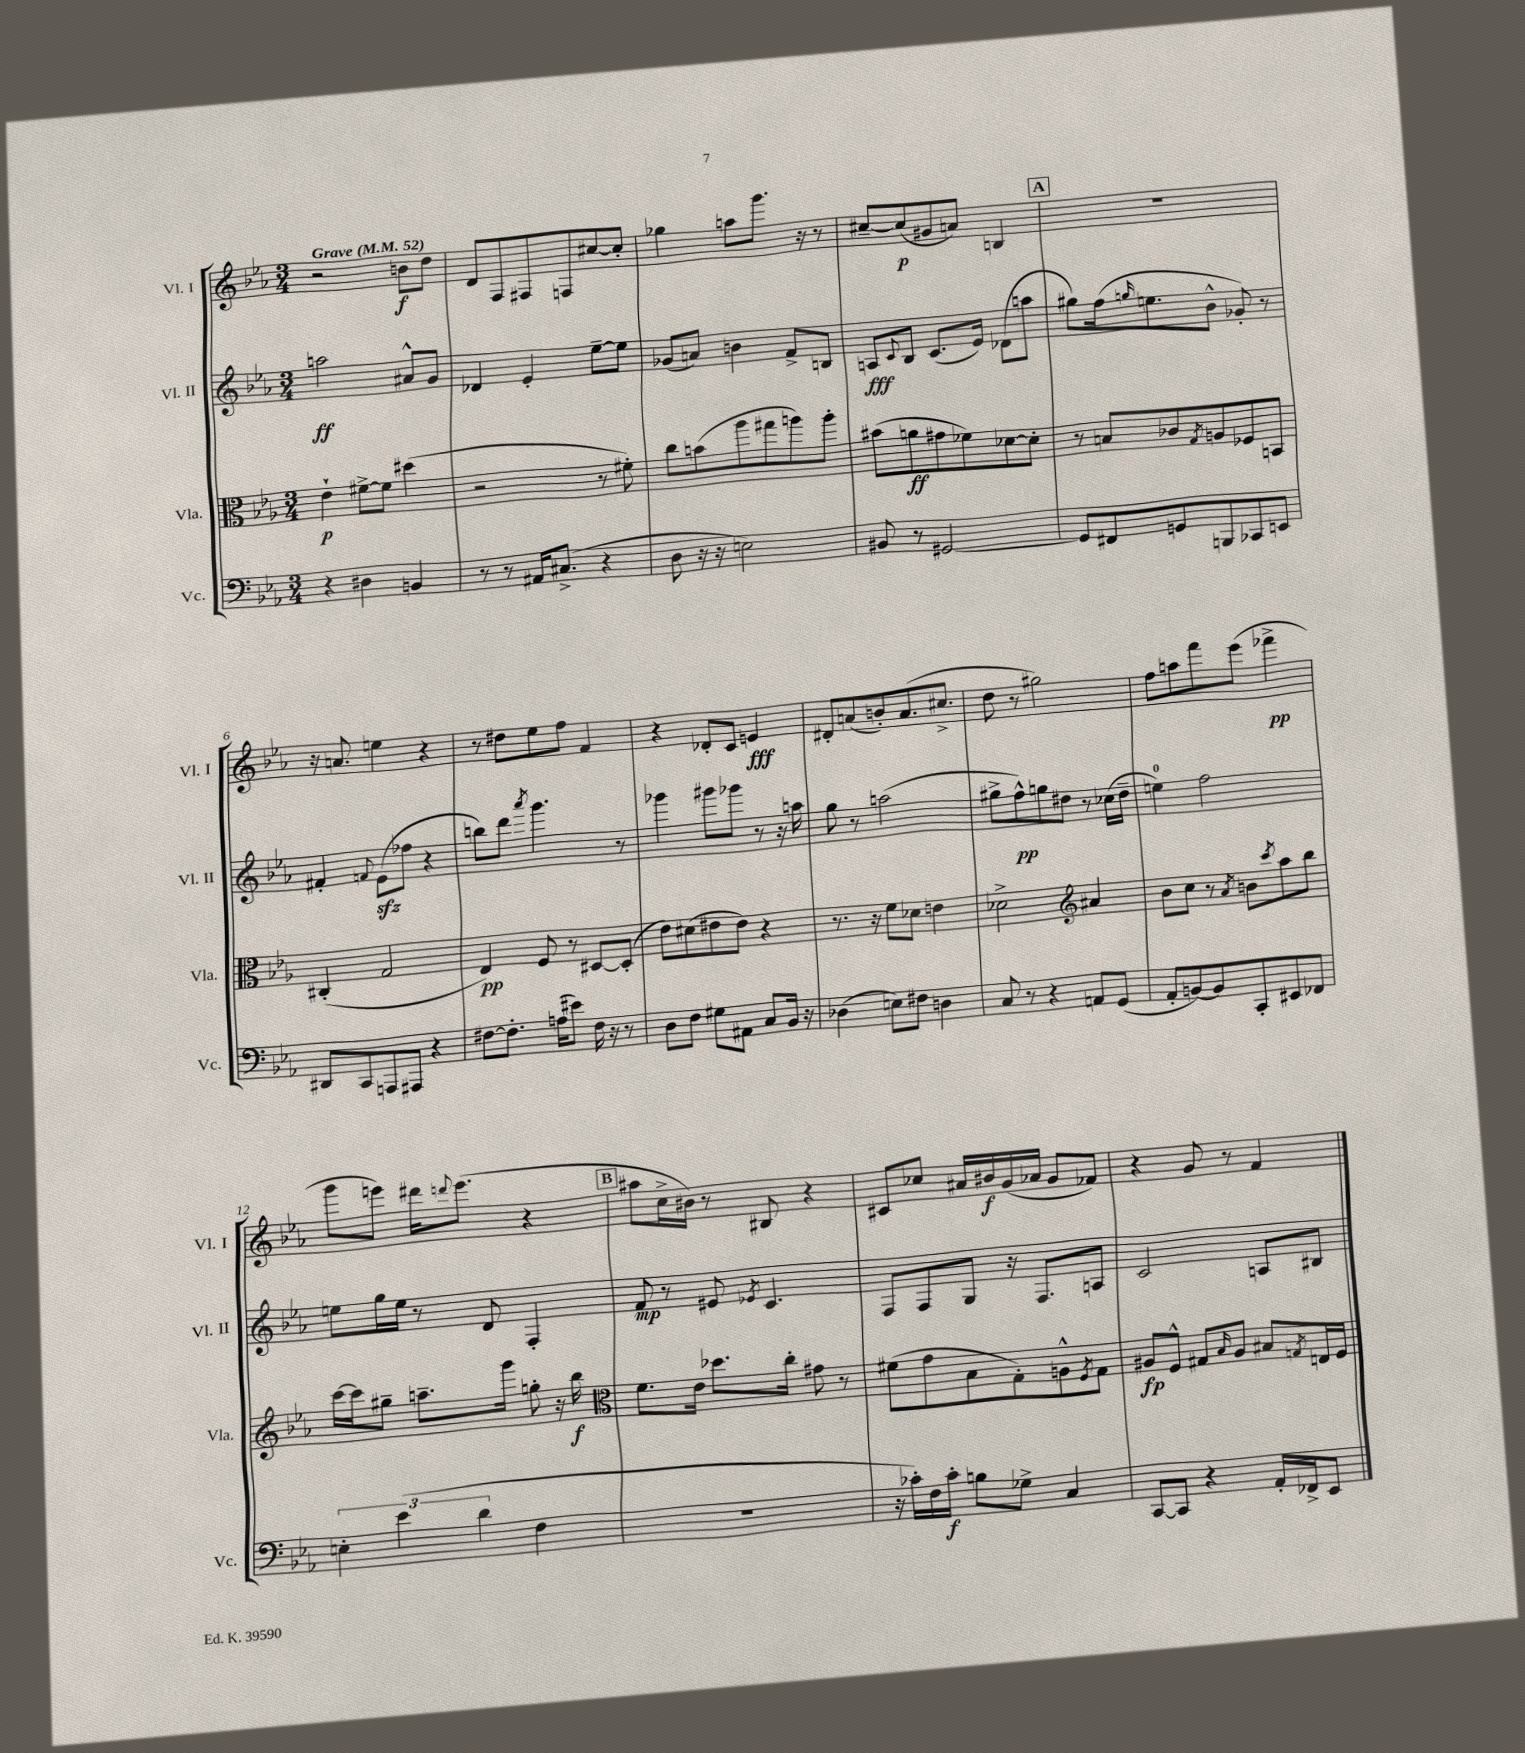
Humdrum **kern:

**kern	**kern	**kern	**kern
*staff4	*staff3	*staff2	*staff1
*clefF4	*clefC3	*clefG2	*clefG2
*k[b-e-a-]	*k[b-e-a-]	*k[b-e-a-]	*k[b-e-a-]
*M3/4	*M3/4	*M3/4	*M3/4
*MM52	*MM52	*MM52	*MM52
4r	4e-`	2aa	2r
4D#	[8f#^	.	.
.	8f#]	.	.
4BB	(4dd#	8a#^^	8b
.	.	8g	8dd
=	=	=	=
8r	2r	4d-	8d
8r	.	.	8F
16AA#	.	4e-'	8F#
(8.C#^	.	.	.
.	.	.	8F
4r	8r	[8ee-~	[8cc#
.	8f#')	8ee-]	8cc#']
=	=	=	=
8D	8cc	(8g-	4gg-
16r	(8b	8a)	.
16r	.	.	.
2E)	8aa-	4b	8aa
.	8gg#	.	8.ggg
.	8aa)	8f^	.
.	.	.	16r
.	8aa'	8B	8r
=	=	=	=
8BB#	(8b#	8A	[8cc#~
.	.	8qqc	.
8r	8a	8B-	(8cc#]
[2GG#	8g#	(8.c	8g#
.	8f-)	.	8a)
.	.	16e-)	.
.	[8d-	(8d-	4B
.	8d-']	8aa	.
=	=	=	=
8GG#]	8r	8gg#)	2.r
8FF#	8B	(16ff	.
.	.	16qqgg	.
.	.	8.ee	.
8GG	8c-	.	.
.	8qG	.	.
8BBB	8A	8b-^^	.
8CC-	8F-	8g-')	.
8EE	8BB	8r	.
=	=	=	=
8DD#	(4C#'	4f#'	16r
.	.	.	8.a
8CC	.	.	.
.	.	8qqf	.
8AAA	2G	(8e-	4ee
8AAA#	.	8ff-	.
4r	.	4r	4r
=	=	=	=
[8F#	4E-)	8bb)	8r
8.F#']	.	8ddd	8dd#
.	.	8qaaa-	.
.	8F	4.ggg	8ee-
(16A	.	.	.
8e#)	8r	.	8ff
16F#	[8D#	.	4f
16r	.	.	.
8r	(8D#']	8r	.
=	=	=	=
8D	8e-)	4ggg-	4r
8F	(8d#	.	.
8G#	8e#	8ggg#	8d-'
8AA#	8e#)	8ggg-	8c
8C	4r	8r	4e
16BB-	.	16r	.
16r	.	16aa	.
=	=	=	=
(4D-	8.r	8gg	8d#'
.	.	8r	(8a
.	16r	.	.
8E)	8f	(2aa	8b')
8F#	8d-	.	(8.a
4D	4e	.	.
.	.	.	8.cc#^
=	=	=	=
8C	2d-^	8gg#^	8dd
8r	.	8ff^^)	8r
4r	.	8gg	2gg#)
.	.	8dd#	.
*	*clefG2	*	*
8AA	4a#	8r	.
(8GG	.	(16cc-	.
.	.	16dd#~	.
=	=	=	=
8AA-'	8b-	4ee)	8ff
[8BB)	8cc	.	8aa
8BB]	8r	2ff	8fff
.	8qa-	.	.
8CC'	8b	.	(8eee-
.	8qccc	.	.
8EE#	8aa-	.	4fff-^
8FF-	8bb-	.	.
=	=	=	=
6E'	[16ccc	8ee	8ggg
.	16ccc]	.	.
.	8gg#~	16gg	8eee)
(6e-	.	.	.
.	.	16ee	.
.	8.aa~	8r	16ddd#
.	.	.	8qqddd
.	.	.	(8.eee
6d	.	.	.
.	.	8d	.
.	16ggg	.	.
4F	8gg'	4F'	4r
.	16r	.	.
.	16bb-	.	.
=	=	=	=
*	*clefC3	*	*
2.r	8.f	8f	8aa#
.	.	8r	16cc^
.	16e-	.	16b#)
.	8.dd-	8e#	8r
.	.	8qe-	.
.	.	4.c	8B#
.	16cc'	.	.
.	8g#	.	4r
.	8r	.	.
=	=	=	=
16r	(8f#	8F	8c#
16c-')	.	.	.
16F	8g	8F	8cc-
16c-'	.	.	.
8B	8B-	8G	16a#
.	.	.	16b#
8G-^	8G')	16r	(16g
.	.	8.F	16a-
4C	8A^^	.	8g
.	8qF	.	.
.	8G	8A	8f-)
=	=	=	=
[8CC	8A#	2c	4r
8CC]	8F^^	.	.
4r	8G#	.	8g
.	16qqB-	.	.
.	8A#	.	8r
16AA-'	8B#	8A	4f
16FF-^	.	.	.
.	8qG	.	.
8EE-	16E	8B#	.
.	16F	.	.
==	==	==	==
*-	*-	*-	*-
